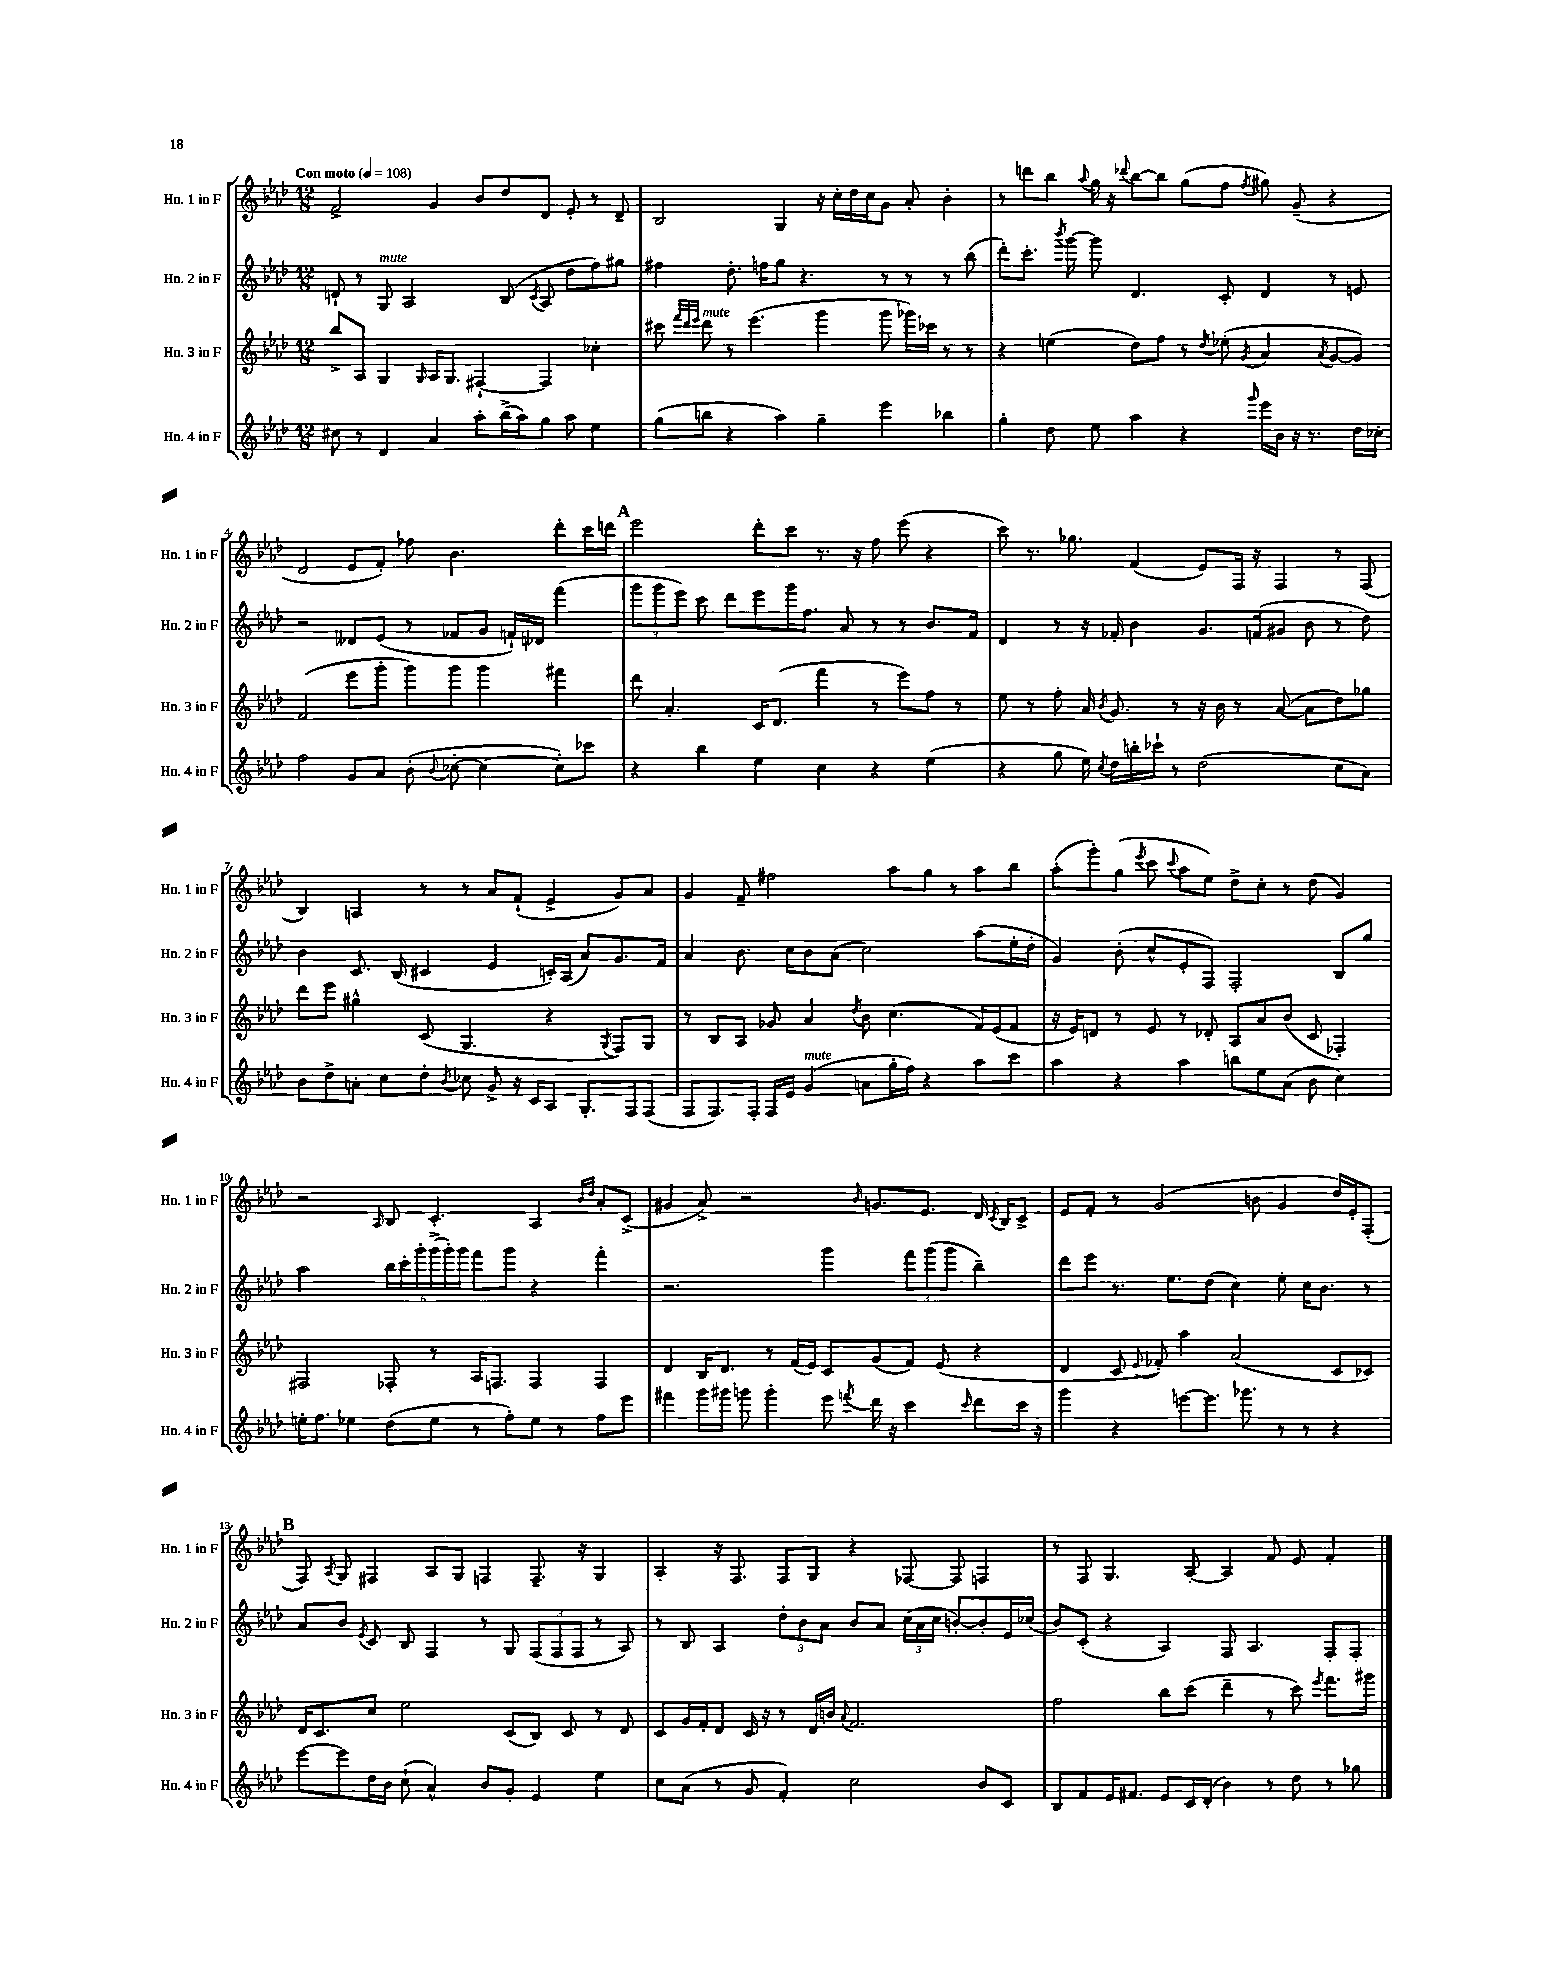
<<
\new StaffGroup <<
\new Staff = "s0" \with { instrumentName = "Hn. 1 in F" shortInstrumentName = "Hn. 1 in F" } {
    \clef treble \key aes \major \numericTimeSignature \time 12/8 \tempo "Con moto" 4 = 108
    \autoBeamOff f'2-> g'4 bes'8[ des''8 des'8] ees'8-. r8 des'8-- |
    bes2 g4 r16 c''16[-. des''16 c''16 g'8] aes'8-. bes'4-. |
    r8 d'''8[ bes''8] \appoggiatura { aes''8 } g''16 r16 \appoggiatura { des'''8 } bes''8[~ bes''8] g''8[( f''8] \acciaccatura { f''8 } gis''8) g'8--( r4 |
    des'2 ees'8[ f'8]-.) fes''8 bes'4. des'''8[-. c'''16 d'''16] |
    \mark \markup { \bold "A" } ees'''2 des'''8[-. c'''8] r8. r16 f''8 ees'''8( r4 |
    c'''8) r8. ges''8. f'4( ees'8[) f16] r16 f4 r8 f8( |
    bes4) a4 r8 r8 aes'8[ f'8]-!( ees'4-> g'8[) aes'8] |
    g'4 f'8-- fis''2 aes''8[ g''8] r8 aes''8[ bes''8] |
    aes''8[-.( g'''8-.) g''8]( \acciaccatura { ees'''8 } c'''8 \appoggiatura { c'''8 } aes''8[ ees''8]) des''8[-> c''8]-. r8 des''8( g'4) |
    r2 \grace { aes16 } bes8 c'4.-. aes4 \grace { bes'16[ des''16] } aes'8[-. c'8]->( |
    gis'4 aes'8->) r2 \grace { bes'16 } g'8.[ ees'8.] des'16 \acciaccatura { c'8 } bes16[ c'8]-> |
    ees'8[ f'8]-. r8 g'2( b'8 g'4 des''16[) ees'16-. f8]-.( |
    \mark \markup { \bold "B" } f8) \acciaccatura { aes8 } g8 fis4 aes8[ g8] f4 f8.-- r16 g4 |
    aes4-. r16 f8. f8[ g8] r4 fes8~ fes8 f4 |
    r8 f8 g4. aes8~-. aes4 f'8 ees'8 f'4-. \bar "|." |
}
\new Staff = "s1" \with { instrumentName = "Hn. 2 in F" shortInstrumentName = "Hn. 2 in F" } {
    \clef treble \key aes \major \numericTimeSignature \time 12/8
    \autoBeamOff d'8-! r8 g8^\markup { \italic "mute" } aes2 bes8( \acciaccatura { c'8 } aes8 des''8[ f''8) gis''8] |
    fis''4 des''8.-. f''16[ g''8] r4. r8 r8 r8 bes''8( |
    des'''8[-.) c'''8.]-. \acciaccatura { bes'''8 } g'''16~ g'''8 des'4. c'8-. des'4 r8 e'8 |
    r2 deses'8[ ees'8]( r8 fes'8[ g'8] f'16[-!) des'16] f'''4( |
    \mark \markup { \bold "A" } \tuplet 3/2 { g'''8[ g'''8 ees'''8]) } c'''8 des'''8[ ees'''8 g'''16 f''8.] aes'8 r8 r8 bes'8.[ f'16] |
    des'4 r8 r16 fes'16-. bes'4 g'8.[ f'16( gis'8] bes'8 r8 des''8) |
    bes'4 c'8. bes16( cis'4 ees'4 c'16[-.) aes16]( aes'8[) g'8. f'16] |
    aes'4 bes'8. c''16[ bes'8 aes'8]( c''2) aes''8[( ees''16-. des''16]-. |
    g'4) bes'8-.( c''8[-^ ees'8-. f8]) f2-. bes8[ g''8] |
    aes''2 \tuplet 6/4 { bes''16[ c'''16-. g'''16-. g'''16->( g'''16-.) g'''16] } f'''8[ g'''8] r4 f'''4-. |
    r2. g'''4 \tuplet 3/2 { f'''8[ g'''8( g'''8] } bes''4--) |
    des'''8[ ees'''8] r8. ees''8.[ des''8]( c''4) ees''8-. c''16[ bes'8.] r8 |
    \mark \markup { \bold "B" } aes'8[ bes'8] \acciaccatura { ees'8 } c'8 bes8 f4 r8 g8 \tuplet 3/2 { f8[( f8 f8] } r8 aes8) |
    r8 bes8 aes4 \tuplet 3/2 { des''8[-. bes'8 aes'8] } bes'8[ aes'8] \tuplet 3/2 { c''16[( aes'16 c''16] } b'8[~-.) b'8-. ees'16 ces''16]( |
    bes'8[) c'8]-.( r4 aes4) f8 aes4. f8[-. f8]-. \bar "|." |
}
\new Staff = "s2" \with { instrumentName = "Hn. 3 in F" shortInstrumentName = "Hn. 3 in F" } {
    \clef treble \key aes \major \numericTimeSignature \time 12/8
    \autoBeamOff bes''8[-> aes8] g4 \grace { g16 } aes16[ g8.] fis4~-! fis4 ces''4-. |
    cis'''8 \grace { f'''32[ des'''32 ees'''32] } des'''8^\markup { \italic "mute" } r8 ees'''4.( g'''4 g'''8 ges'''16[) ces'''16] r8 r8 |
    r4 e''4( des''8[) f''8] r8 \acciaccatura { des''8 } ees''8-.( \acciaccatura { g'8 } aes'4 \acciaccatura { aes'8 } g'8[~ g'8]) |
    f'2( ees'''8[ g'''8]-. g'''8[) g'''8] g'''4 fis'''4 |
    \mark \markup { \bold "A" } des'''8 aes'4.-. c'16[ des'8.]( f'''4 r8 ees'''8[) f''8] r8 |
    ees''8 r8 f''8-. aes'16 \acciaccatura { bes'8 } g'8. r8 r16 bes'16 r8 aes'8~( aes'8[ des''8) ges''8] |
    des'''8[ ees'''8] gis''4-^ c'8( g4. r4 \acciaccatura { g8 } f8[) g8] |
    r8 bes8[ aes8] ges'8 aes'4 \acciaccatura { des''8 } bes'8 c''4.( f'16[) ees'16( f'8] |
    r16 ees'16[) d'8] r8 ees'8 r8 des'8-. aes8[ aes'8 bes'8]( c'8 fes4-.) |
    fis2 fes8-. r8 aes16[ f8.] f4 f4 |
    des'4 bes16[ des'8.] r8 f'16[( ees'16]) c'8[ g'8( f'8]) ees'8( r4 |
    des'4 c'8 \appoggiatura { ees'8 } fes'8-.) aes''4 aes'2( c'8[ ces'8]) |
    \mark \markup { \bold "B" } des'16[ c'8. c''8] ees''2 c'8[( bes8]) c'8 r8 des'8 |
    c'8[ g'16 f'16-. des'8] c'16 r16 r8 des'16[ b'16] \appoggiatura { aes'8 } f'2. |
    f''2 bes''8[ c'''8]( des'''4-- r8 c'''8) \acciaccatura { ees'''8 } f'''8.[ gis'''16] \bar "|." |
}
\new Staff = "s3" \with { instrumentName = "Hn. 4 in F" shortInstrumentName = "Hn. 4 in F" } {
    \clef treble \key aes \major \numericTimeSignature \time 12/8
    \autoBeamOff cis''8 r8 des'4 aes'4 aes''8[-. bes''16->( aes''16) g''8] aes''8 ees''4 |
    g''8[( b''8] r4 aes''4) g''4-- ees'''4 bes''4 |
    g''4-. des''8 ees''8 aes''4 r4 \grace { g'''16 } ees'''16[ bes'16] r16 r8. des''16[ ces''16]-. |
    f''2 g'8[ aes'8] bes'8-.( \appoggiatura { bes'8 } ces''8~-. ces''4~ ces''8[-.) ces'''8] |
    \mark \markup { \bold "A" } r4 bes''4 ees''4 c''4 r4 ees''4( |
    r4 g''8 ees''16) \acciaccatura { c''8 } des''16[ b''16-. ces'''16]-! r8 des''2( c''8[ aes'8]) |
    bes'8[ des''8-> a'8]-. c''8[ des''8]-. \acciaccatura { bes'8 } ces''8 g'8-> r16 c'16[ aes8] g8.[-. f16 f8]( |
    f8[ f8.) f16]-. f16[ ees'16] g'4^\markup { \italic "mute" }( a'8[ g''16-. f''16]) r4 aes''8[ c'''8] |
    aes''4 r4 aes''4 b''8[ ees''8 aes'8]( bes'8 c''4) |
    e''16[-. f''8.] ees''4 des''8[( ees''8] r8 f''8[-.) ees''8] r8 f''8[ ees'''8] |
    fis'''4 g'''16[ gis'''16] g'''8 g'''4-. ees'''8 \acciaccatura { f'''8 } des'''16 r16 c'''4 \grace { c'''16 } des'''8[ c'''16] r16 |
    g'''4 r4 e'''8[~ e'''8.] ges'''8. r8 r8 r4 |
    \mark \markup { \bold "B" } ees'''8[~ ees'''8 des''16 bes'16] c''8-!( aes'4-^) bes'8[ g'8]-. ees'4 ees''4 |
    c''8[ aes'8]( r8 g'8 f'4-.) c''2 bes'8[ c'8] |
    bes8[ f'8 ees'16 fis'8.] ees'8[ c'16 des'16]-.( bes'4) r8 des''8 r8 ges''8 \bar "|." |
}
>>
>>
